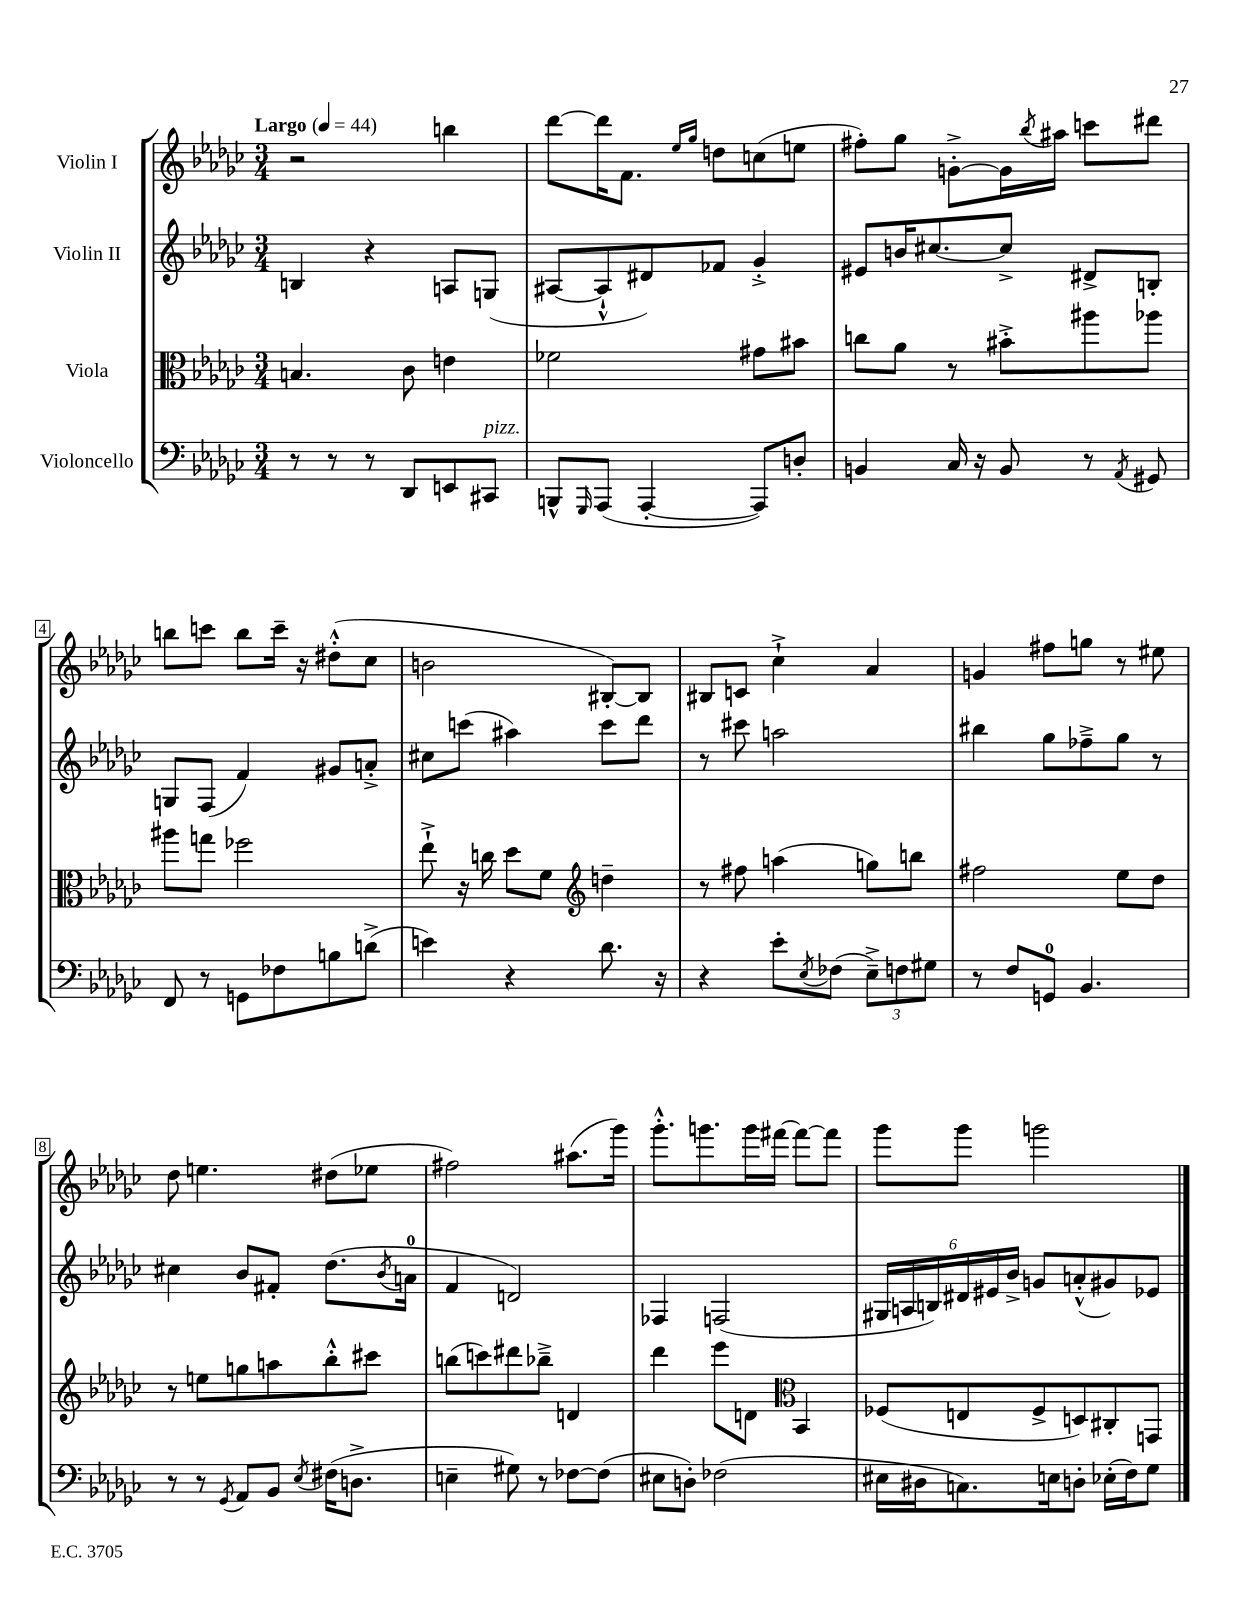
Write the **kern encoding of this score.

**kern	**kern	**kern	**kern
*part4	*part3	*part2	*part1
*staff4	*staff3	*staff2	*staff1
*I"Violoncello	*I"Viola	*I"Violin II	*I"Violin I
*clefF4	*clefC3	*clefG2	*clefG2
*k[b-e-a-d-g-c-]	*k[b-e-a-d-g-c-]	*k[b-e-a-d-g-c-]	*k[b-e-a-d-g-c-]
*M3/4	*M3/4	*M3/4	*M3/4
*MM44	*MM44	*MM44	*MM44
=1	=1	=1	=1
!	!	!	!LO:TX:a:B:t=Largo
8r	4.Bn/	4Bn/	2r
8r	.	.	.
8r	.	4r	.
8DD-/L	8c-\	.	.
8EEn/	4en\	8An/L	4bbn\
!LO:TX:a:i:t=pizz.	!	!	!
8CC#X/J	.	(8Gn/J	.
=2	=2	=2	=2
8BBBn^^/L	2f-X\	[8A#X/L	[8ddd-\L
16qqGGG-/	.	.	.
(8AAA-/J	.	8A#`^^/]	16ddd-\K]
.	.	.	8.f\J
[4AAA-'/	.	8d#X/)	.
.	.	.	16qqee-/LL
.	.	.	16qqgg-/JJ
.	.	8f-X/J	8ddn\L
8AAA-/L])	8g#X\L	4g-'^/	(8ccn\
8Dn'/J	8b#X\J	.	8een\J
=3	=3	=3	=3
4BBn/	8ccn\L	8e#X/L	8ff#X'\L)
.	8a-\J	16bn/K	8gg-\J
.	.	[8.cc#X/	.
16C-/	8r	.	[8gn'^\L
16r	.	.	.
8BB/	8b#X'^\L	8cc#^/J]	16g\L]
.	.	.	8qbb-/
.	.	.	16aa#X\JJ
8r	8aa#X\	8d#X^/L	8cccn\L
8qAA-/	.	.	.
8GG#X/	8aa-X\J	8Bn'/J	8ddd#X\J
!!LO:LB:g=z
=4	=4	=4	=4
8FF/	8aa#X\L	8Gn/L	8bbn\L
8r	8ggn\J	(8F/J	8cccn\J
8GGn\L	2ff-X\	4f/)	8bb\L
8F-X\	.	.	16ccc~\Jk
.	.	.	16r
8Bn\	.	8g#X/L	(8dd#X'^^\L
(8dn^\J	.	8an'^/J	8cc-\J
=5	=5	=5	=5
4en\)	8ee-`^\	8cc#X\L	2bn\
.	16r	(8cccn\J	.
.	16ccn\	.	.
4r	8dd-\L	4aa#X\)	.
.	8f\J	.	.
*	*clefG2	*	*
8.d-\	4ddn~\	8ccc\L	[8B#X'/L)
.	.	8ddd-\J	8B#/J]
16r	.	.	.
=6	=6	=6	=6
4r	8r	8r	8B#X/L
.	8ff#X\	8ccc#X\	8cn/J
8e-'\L	(4aan\	2aan\	4cc-`^\
8qE-/	.	.	.
(8F-X\J	.	.	.
12E-~^\L)	8ggn\L)	.	4a-/
12Fn\	.	.	.
.	8bbn\J	.	.
12G#X\J	.	.	.
=7	=7	=7	=7
8r	2ff#X\	4bb#X\	4gn/
8F/L	.	.	.
8GGn/J	.	8gg-\L	8ff#X\L
4.BB-/	.	8ff-X~^\	8ggn\J
.	8ee-\L	8gg-\J	8r
.	8dd-\J	8r	8ee#X\
!!LO:LB:g=z
=8	=8	=8	=8
8r	8r	4cc#X\	8dd-\
8r	8een\L	.	4.een\
8qGG-/	.	.	.
8AA-/L	8ggn\	8b-/L	.
8BB-/J	8aan\	8f#X'/J	.
8qE-/	.	.	.
(16F#X\KL	8bb-'^^\	(8.dd-\L	(8dd#X\L
8.Dn^\J	.	.	.
.	8ccc#X\J	.	8ee-X\J
.	.	8qb-/	.
.	.	16an\Jk	.
=9	=9	=9	=9
4En~\	(8bbn\L	4f/	2ff#X\)
.	8cccn\)	.	.
8G#X\)	8ddd#X\	2dn/)	.
8r	8bb-X~^\J	.	.
[8F-X\L	4dn/	.	(8.aa#X\L
(8F-\J]	.	.	.
.	.	.	16ggg-\Jk)
=10	=10	=10	=10
8E#X\L	4ddd-\	4F-X/	8.ggg-'^^\L
8Dn'\J)	.	.	.
.	.	.	8.gggn\
(2F-X\	8eee-\L	(2Fn/	.
.	8dn\J	.	16ggg\L
.	.	.	[16fff#X\JJ
*	*clefC3	*	*
.	4BB-/	.	8fff#\L_
.	.	.	8fff#\J]
=11	=11	=11	=11
16E#X\LL	(8F-X/L	24G#X/LL	8ggg-\L
.	.	24An/	.
16D#X\J	.	.	.
.	.	24Bn/)	.
8.Cn\)	8En/	24d#X/	8ggg-\J
.	.	24e#X/	.
.	.	24b-^/JJ	.
.	8F-^/	8gn/L	2gggn\
16En\k	.	.	.
8Dn'\J	8Dn/)	(8an'^^/	.
(16E-X'\LL	8C#X'/	8g#X/)	.
16F\J)	.	.	.
8G-\J	8GGn/J	8e-X/J	.
==	==	==	==
*-	*-	*-	*-
